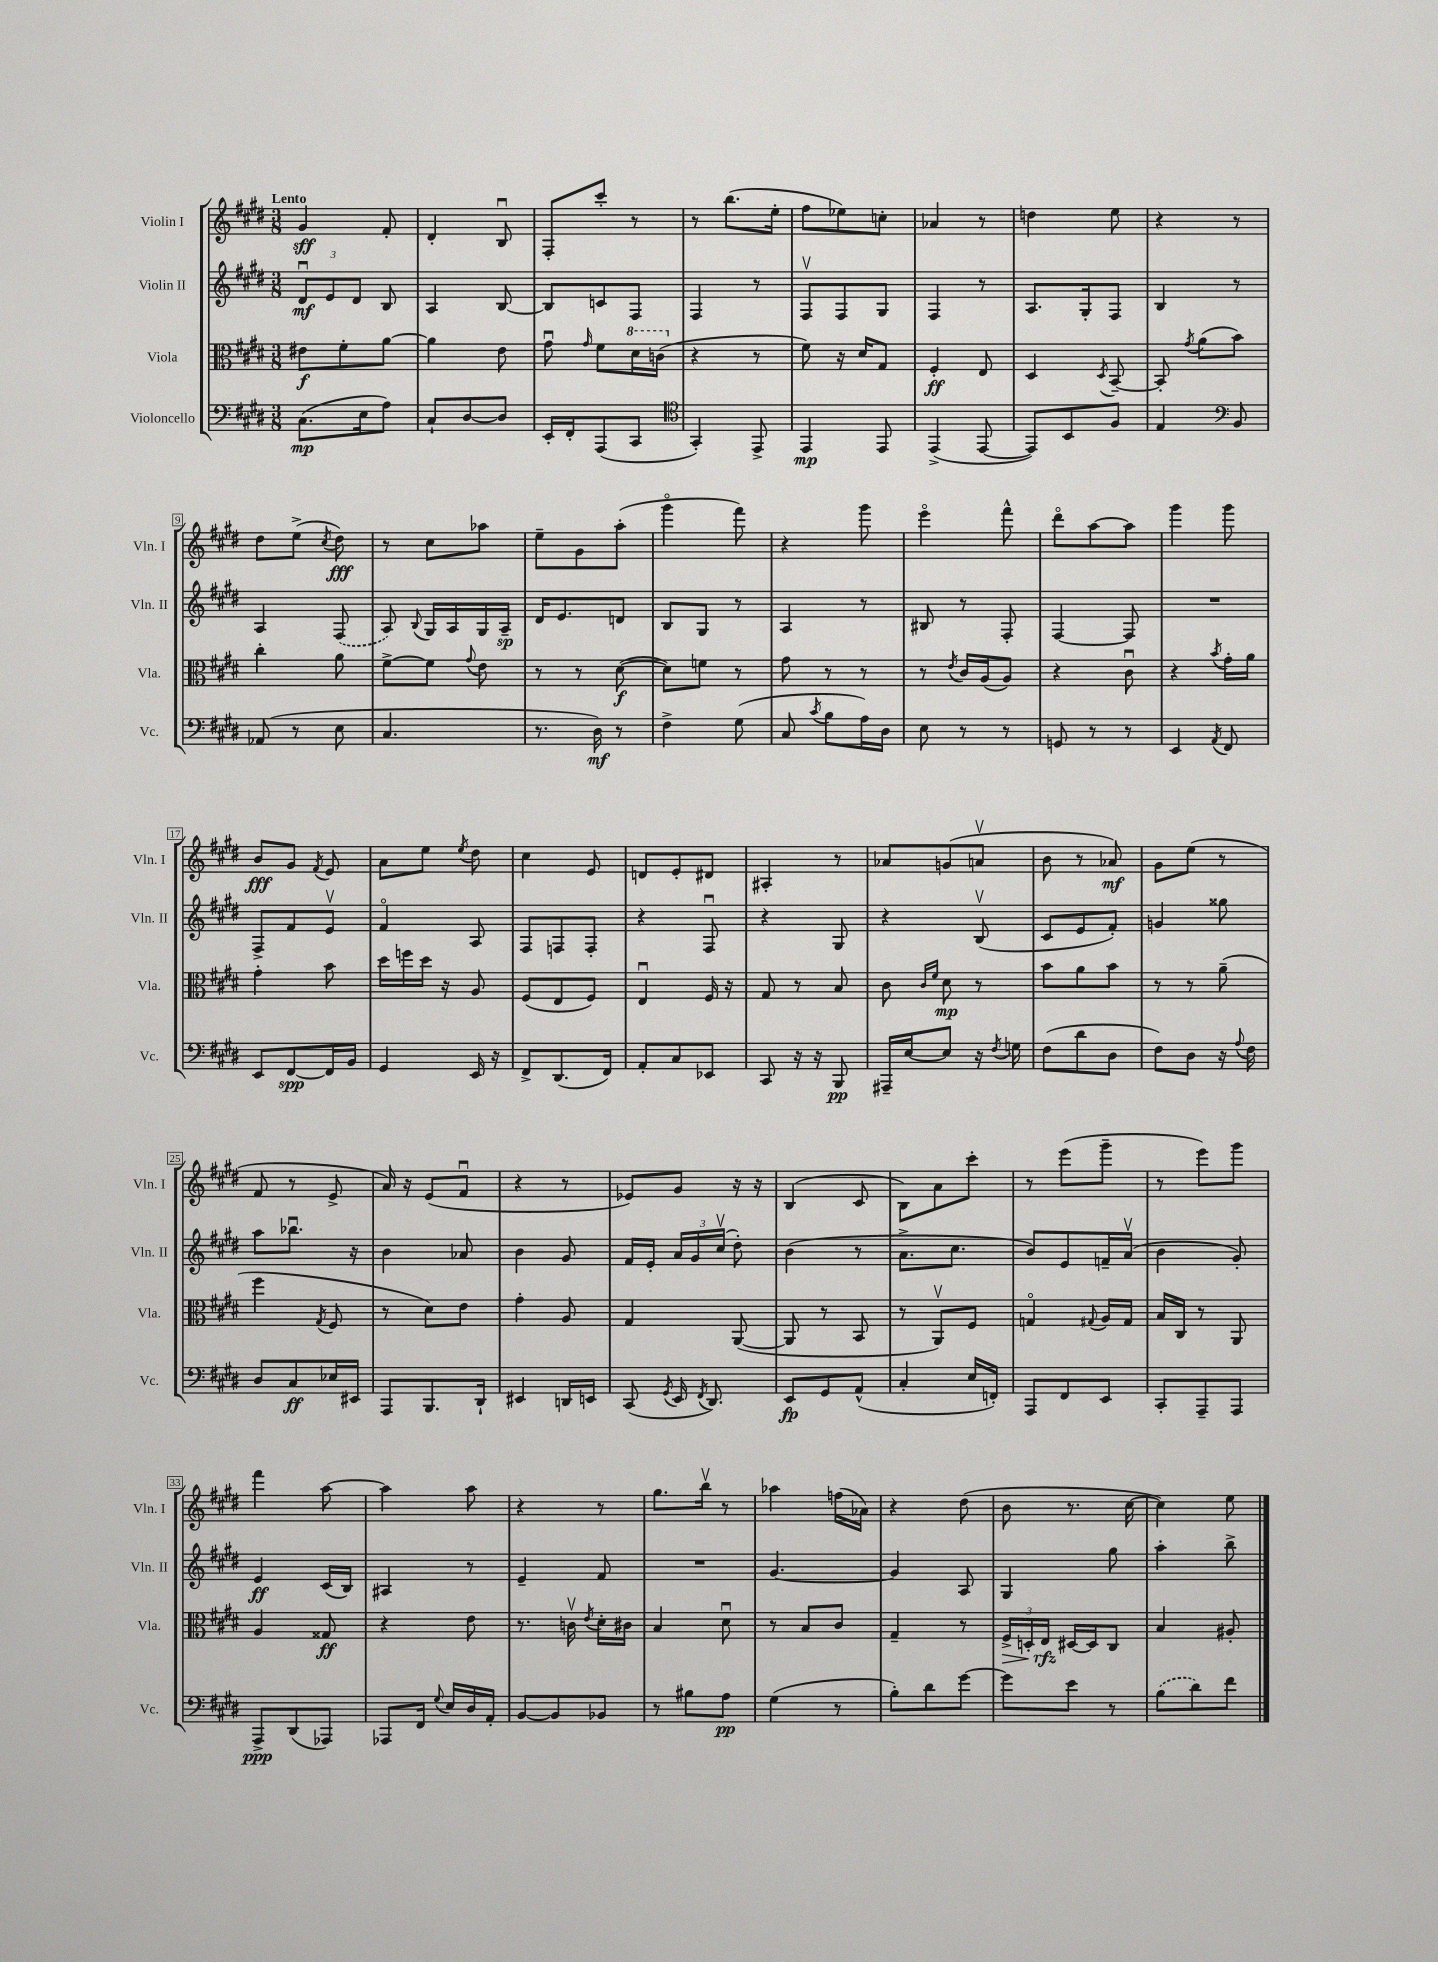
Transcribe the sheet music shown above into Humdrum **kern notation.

**kern	**kern	**kern	**kern
*staff4	*staff3	*staff2	*staff1
*clefF4	*clefC3	*clefG2	*clefG2
*k[f#c#g#d#]	*k[f#c#g#d#]	*k[f#c#g#d#]	*k[f#c#g#d#]
*M3/8	*M3/8	*M3/8	*M3/8
(8.C#	8e#	12d#u	4g#
.	.	12e	.
.	8f#'	.	.
.	.	12d#	.
16E	.	.	.
8A)	[8a	8B	8f#'
=	=	=	=
8C#`	4a]	4A	4d#'
[8D#	.	.	.
8D#]	8e	[8B	8Bu
=	=	=	=
16EE'	8g#u	8B]	8F#'
16FF#'	.	.	.
.	16qqg#	.	.
(8AAA	8f#	8c	8ccc#'
8CC#	16dd#	8F#	8r
.	(16cc	.	.
=	=	=	=
*clefC4	*	*	*
4GG#')	4r	4F#	8r
.	.	.	(8.bb
8EE^	8r	8r	.
.	.	.	16ee'
=	=	=	=
4EE	8f#)	8F#v	8ff#
.	16r	8F#	8ee-)
.	16d#	.	.
8EE	8G#	8G#	8cc'
=	=	=	=
(4EE^	4F#'	4F#	4a-
[8EE	8E	8r	8r
=	=	=	=
8EE])	4D#	8.A	4dd
8BB	.	.	.
.	.	16G#'	.
.	8qD#	.	.
8F#	[8BB~	8F#	8ee
=	=	=	=
4E	8BB']	4B	4r
.	8qg#	.	.
.	(8a	.	.
*clefF4	*	*	*
8BB	8b)	8r	8r
=	=	=	=
(8AA-	4cc#'	4A	8dd#
8r	.	.	(8ee^
.	.	.	8qcc#
8E	8a	(8F#	8dd#)
=	=	=	=
4.C#	[8f#^	8A)	8r
.	.	8qqB	.
.	8f#]	16G#	8cc#
.	.	16A	.
.	8qqg#	.	.
.	8e	16G#	8aa-
.	.	16A~	.
=	=	=	=
8.r	8r	16d#	8ee~
.	.	8.e	.
.	8r	.	8g#
16D#)	.	.	.
8r	([8d#	8d	(8aa'
=	=	=	=
4F#^	8d#])	8B	4ggg#o
.	8f	8G#	.
(8G#	8r	8r	8fff#)
=	=	=	=
8C#	8g#	4A	4r
8qc#	.	.	.
8B	8r	.	.
16A)	8r	8r	8ggg#
16D#	.	.	.
=	=	=	=
8E	8r	8B#	4eeeo
.	8qe	.	.
8r	16c#	8r	.
.	(16A	.	.
8r	8A)	8F#'	8fff#^^
=	=	=	=
8GG	4r	[4F#	8ddd#o
8r	.	.	[8aa
8r	8c#u	8F#]	8aa]
=	=	=	=
4EE	4r	4.r	4ggg#
8qAA	8qb	.	.
8FF#	16g#'	.	8ggg#
.	16a	.	.
=	=	=	=
8EE	4g#'	8F#^	8b
[8FF#	.	8f#	8g#
.	.	.	8qf#
16FF#]	8b	8ev	8e
16BB	.	.	.
=	=	=	=
4GG#	16dd#	4f#o	8a
.	16ff	.	.
.	16dd#	.	8ee
.	16r	.	.
.	.	.	8qee
16EE	8A	8A	8dd#
16r	.	.	.
=	=	=	=
8FF#^	(8F#	8F#	4cc#
(8.DD#	8E	8F	.
.	8F#)	8F'	8e
16FF#)	.	.	.
=	=	=	=
8AA'	4Eu	4r	8d
8C#	.	.	8e'
8EE-	16F#	8F#u	8d#
.	16r	.	.
=	=	=	=
8CC#	8G#	4r	4A#'
16r	8r	.	.
16r	.	.	.
8BBB	8B	8G#	8r
=	=	=	=
16AAA#~	8c#	4r	8a-
[16E	.	.	.
.	16qqc#	.	.
.	16qqf#	.	.
8E]	8d#	.	(8g
16r	8r	(8Bv	8av
8qF#	.	.	.
16G	.	.	.
=	=	=	=
(8F#	8b	8c#	8b
8d#	8a	8e	8r
8D#	8b	8f#')	8a-)
=	=	=	=
8F#)	8r	4g	8g#
8D#	8r	.	(8ee
16r	(8a~	8gg##	8r
8qqA	.	.	.
16F#	.	.	.
=	=	=	=
8D#	4ff#	8aa	8f#
8C#	.	8.bb-u	8r
.	8qG#	.	.
16E-	8F#	.	8e^
16EE#	.	16r	.
=	=	=	=
8AAA	8r	4b	16a)
.	.	.	16r
8.BBB	8d#)	.	(8e
.	8e	8a-	8f#u
16DD#`	.	.	.
=	=	=	=
4EE#	4g#'	4b	4r
16DD	8A	8g#	8r
16EE	.	.	.
=	=	=	=
(8CC#	4G#	16f#	8e-)
.	.	16e'	.
8qGG#	.	.	.
16EE	.	24a	8g#
.	.	24g#	.
8qFF#	.	.	.
8.DD#)	.	.	.
.	.	(24cc#v	.
.	([8AA	8dd#')	16r
.	.	.	16r
=	=	=	=
8EE	8AA]	(4b	(4B
8GG#	8r	.	.
(8AA^^	8BB	8r	8c#
=	=	=	=
4C#'	8r	8.a^	8B)
.	8AAv)	.	8a
.	.	8.cc#	.
16E	8F#	.	8ccc#'
16FF')	.	.	.
=	=	=	=
8AAA	4Go	8b)	8r
8FF#	.	8e	(8eee
.	8qqG#	.	.
8EE	16A	16f~	8ggg#~
.	16G#	(16av	.
=	=	=	=
8CC#'	16B	4b	8r
.	16C#	.	.
8AAA~	8r	.	8eee)
8AAA	8AA	8g#')	8ggg#
=	=	=	=
8AAA^	4A	4e	4fff#
(8DD#	.	.	.
8AAA-)	8G##	(16c#	[8aa
.	.	16B)	.
=	=	=	=
8AAA-	4r	4A#	4aa]
16FF#	.	.	.
8qqG#	.	.	.
16E	.	.	.
16D#	8e	8r	8aa
16AA'	.	.	.
=	=	=	=
[8BB	8.r	4e~	4r
8BB]	.	.	.
.	16cv	.	.
.	8qe	.	.
8BB-	16d#'	8f#	8r
.	16c#	.	.
=	=	=	=
8r	4B	4.r	8.gg#
8B#	.	.	.
.	.	.	16bbv
8A	8d#u	.	8r
=	=	=	=
(4G#	8r	[4.g#	4aa-
.	8B	.	.
8r	8c#	.	(16ff
.	.	.	16a-)
=	=	=	=
8B')	4G#~	4g#]	4r
8d#	.	.	.
[8g#	8r	8A	(8dd#
=	=	=	=
8g#]	24F#^	4G#	8b
.	24D'	.	.
.	24E	.	.
8e	[16D#	.	8.r
.	16D#]	.	.
8r	8C#	8gg#	.
.	.	.	[16cc#
=	=	=	=
(8B	4B	4aa'	4cc#])
8d#)	.	.	.
8f#	8A#'	8bb^	8ee
==	==	==	==
*-	*-	*-	*-
